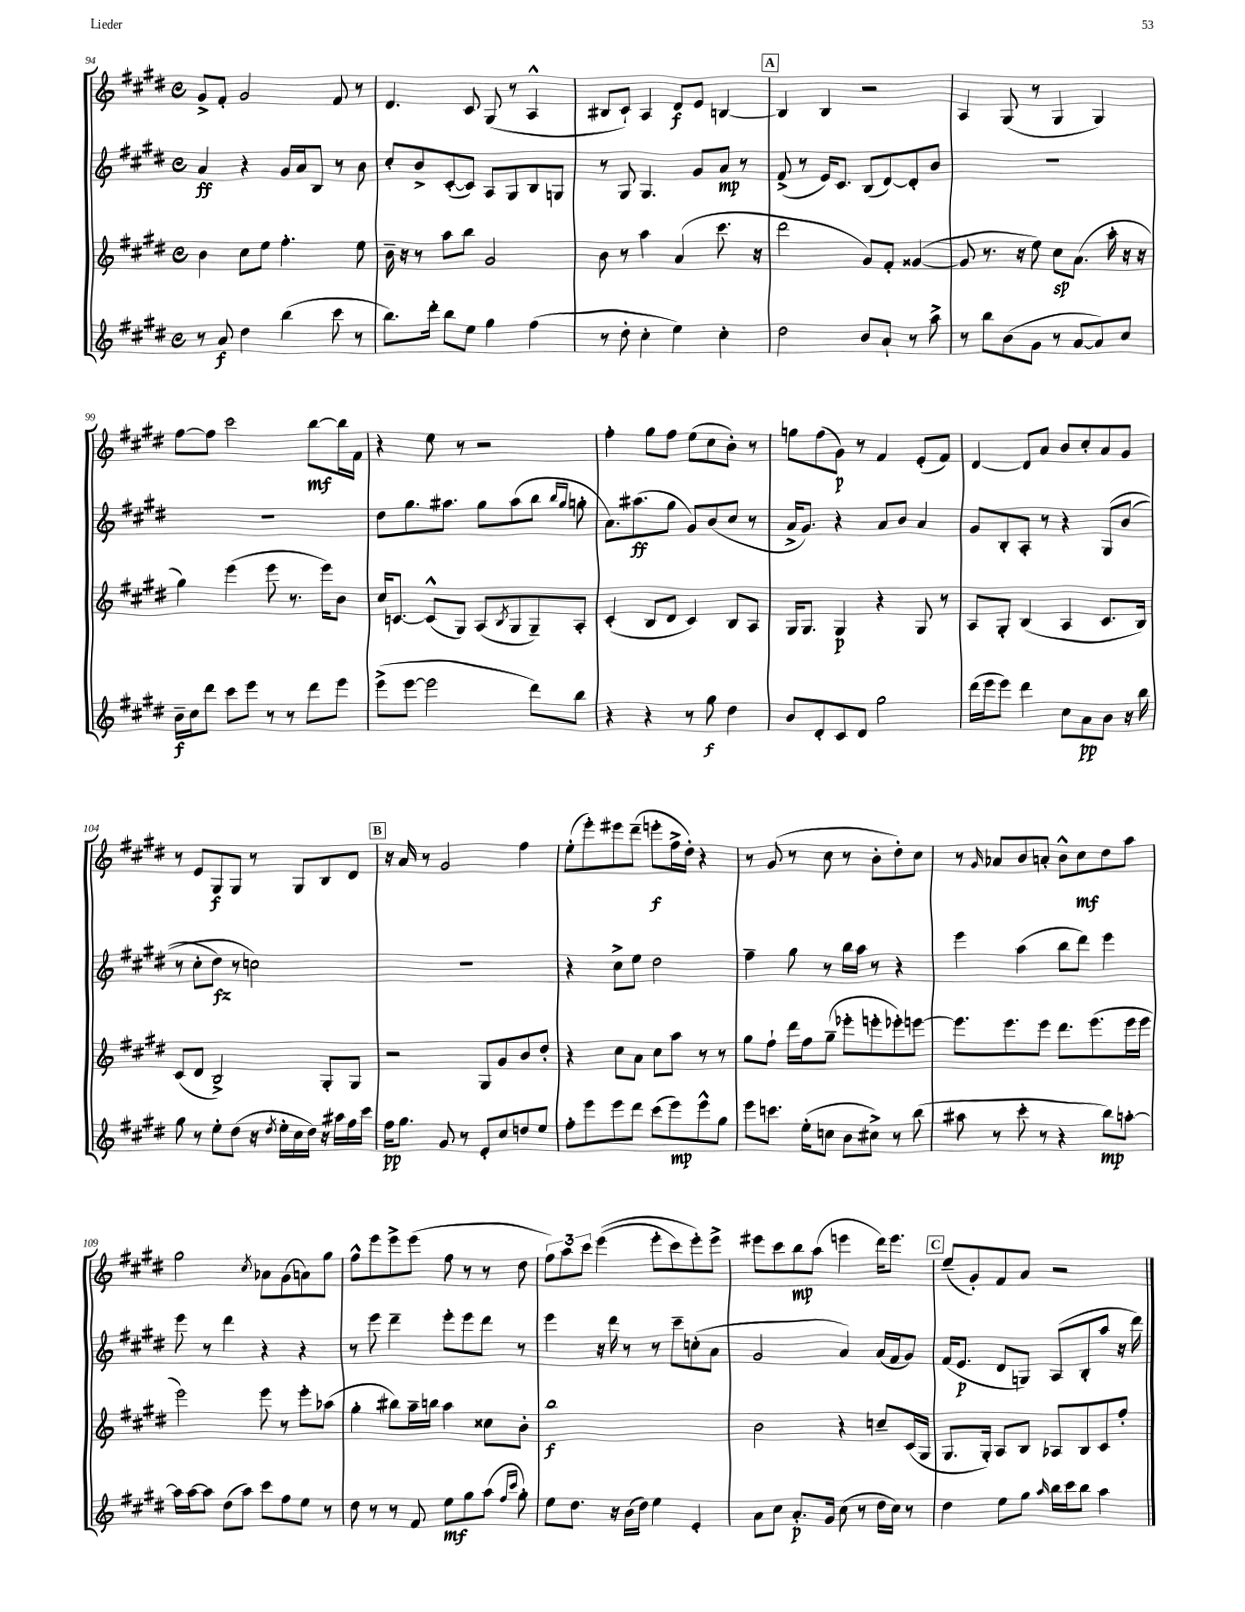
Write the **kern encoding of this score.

**kern	**dynam	**kern	**dynam	**kern	**dynam	**kern	**dynam
*part4	*part4	*part3	*part3	*part2	*part2	*part1	*part1
*staff4	*staff4	*staff3	*staff3	*staff2	*staff2	*staff1	*staff1
*clefG2	*	*clefG2	*	*clefG2	*	*clefG2	*
*k[f#c#g#d#]	*	*k[f#c#g#d#]	*	*k[f#c#g#d#]	*	*k[f#c#g#d#]	*
*M4/4	*	*M4/4	*	*M4/4	*	*M4/4	*
*met(c)	*	*met(c)	*	*met(c)	*	*met(c)	*
=94	=94	=94	=94	=94	=94	=94	=94
8r	.	4b\	.	4a/	ff	8g#^/L	.
8a/	f	.	.	.	.	8f#'/J	.
4dd#\	.	8cc#\L	.	4r	.	2g#/	.
.	.	8ee\J	.	.	.	.	.
(4bb\	.	4.ff#'\	.	16g#/LL	.	.	.
.	.	.	.	16a/J	.	.	.
.	.	.	.	8B/J	.	.	.
8ccc#\	.	.	.	8r	.	8f#/	.
8r	.	8ee\	.	8b\	.	8r	.
=95	=95	=95	=95	=95	=95	=95	=95
8.bb\L)	.	16b~\	.	8cc#'/L	.	4.d#/	.
.	.	16r	.	.	.	.	.
.	.	8r	.	8b^/	.	.	.
16ddd#'\Jk	.	.	.	.	.	.	.
8bb\L	.	8aa\L	.	([8c#'/	.	.	.
8ee\J	.	8bb\J	.	8c#/J])	.	8c#/	.
4gg#\	.	2g#/	.	8A/L	.	(8G#/	.
.	.	.	.	8G#/	.	8r	.
(4ff#\	.	.	.	8B/	.	4A^^/	.
.	.	.	.	8Gn/J	.	.	.
=96	=96	=96	=96	=96	=96	=96	=96
8r	.	8b\	.	8r	.	8B#X/L	.
8dd#'\	.	8r	.	8G#/	.	8c#`/J)	.
4cc#'\	.	4aa\	.	4.G#/	.	4A/	.
4ee\)	.	(4a/	.	.	.	8d#/L	f
.	.	.	.	8g#/L	.	8e/J	.
4cc#'\	.	8.ccc#\	.	8a/J	mp	[4Bn/	.
.	.	.	.	8r	.	.	.
.	.	16r	.	.	.	.	.
!!LO:REH:place=s1:t=A
=97	=97	=97	=97	=97	=97	=97	=97
2dd#\	.	2ddd#\	.	(8f#^/	.	4B/]	.
.	.	.	.	8r	.	.	.
.	.	.	.	16e/KL)	.	4B/	.
.	.	.	.	8.c#/J	.	.	.
8b/L	.	8g#/L)	.	(8B/L	.	2r	.
8a`/J	.	8f#'/J	.	[8d#/)	.	.	.
8r	.	([4g##X/	.	8d#'/]	.	.	.
8aa^\	.	.	.	8b/J	.	.	.
=98	=98	=98	=98	=98	=98	=98	=98
8r	.	8g##/]	.	1r	.	4A/	.
8bb\L	.	8.r	.	.	.	.	.
(8b\	.	.	.	.	.	(8G#/	.
.	.	16r	.	.	.	.	.
8g#\J	.	8ee\)	.	.	.	8r	.
8r	.	8cc#\L	sp	.	.	4G#/	.
[8a/L	.	(8.a\J	.	.	.	.	.
8a/])	.	.	.	.	.	4G#/)	.
.	.	16aa'\	.	.	.	.	.
8cc#/J	.	16r	.	.	.	.	.
.	.	16r	.	.	.	.	.
!!LO:LB:g=z
=99	=99	=99	=99	=99	=99	=99	=99
16b~\LL	f	4gg#\)	.	1r	.	[8ff#\L	.
16cc#\J	.	.	.	.	.	.	.
8ddd#\J	.	.	.	.	.	8ff#\J]	.
8ccc#\L	.	(4eee\	.	.	.	2ccc#\	.
8eee\J	.	.	.	.	.	.	.
8r	.	8eee\	.	.	.	.	.
8r	.	8.r	.	.	.	.	.
8ddd#\L	.	.	.	.	.	[8bb\L	mf
.	.	16eee\KL)	.	.	.	.	.
8eee\J	.	8b\J	.	.	.	16bb\L]	.
.	.	.	.	.	.	16f#\JJ	.
=100	=100	=100	=100	=100	=100	=100	=100
(8eee^\L	.	16cc#/KL	.	8dd#\L	.	4r	.
.	.	[8.cn/J	.	.	.	.	.
[8eee\J	.	.	.	8.gg#\	.	.	.
2eee\]	.	(8c^^/L]	.	.	.	8ee\	.
.	.	.	.	8.aa#X\J	.	.	.
.	.	8G#/J)	.	.	.	8r	.
.	.	(8A/L	.	8gg#\L	.	2r	.
.	.	8qB/	.	.	.	.	.
.	.	8G#/	.	(8aa#\	.	.	.
8ddd#\L)	.	8G#~/)	.	8bb\J	.	.	.
.	.	.	.	16qqbb/LL	.	.	.
.	.	.	.	16qqgg#/JJ	.	.	.
8bb\J	.	8A'/J	.	8ggn'\	.	.	.
=101	=101	=101	=101	=101	=101	=101	=101
4r	.	(4c#'/	.	8.a\L)	.	4ff#'\	.
.	.	.	.	(8.aa#X\	ff	.	.
4r	.	8B/L	.	.	.	8gg#\L	.
.	.	8d#/J	.	8gg#\J	.	8ff#\J	.
8r	.	4c#/)	.	8g#/L)	.	(8ee\L	.
8gg#\	f	.	.	(8b/	.	8cc#\	.
4dd#\	.	8B/L	.	8cc#/J	.	8b'\J)	.
.	.	8A/J	.	8r	.	8r	.
=102	=102	=102	=102	=102	=102	=102	=102
8b/L	.	16G#/KL	.	16a^/KL	.	8ggn\L	.
.	.	8.G#/J	.	8.g#/J)	.	.	.
8d#'/	.	.	.	.	.	(8ff#\	.
8c#/	.	4G#/	p	4r	.	8g#\J)	p
8d#/J	.	.	.	.	.	8r	.
2gg#\	.	4r	.	8a/L	.	4f#/	.
.	.	.	.	8b/J	.	.	.
.	.	8G#/	.	4a/	.	(8e'/L	.
.	.	8r	.	.	.	8f#/J)	.
=103	=103	=103	=103	=103	=103	=103	=103
(16ddd#\LL	.	8A/L	.	8g#/L	.	[4d#/	.
16eee\J	.	.	.	.	.	.	.
8eee\J)	.	8G#'/J	.	8B'/	.	.	.
4ddd#\	.	(4B/	.	8A'/J	.	8d#/L]	.
.	.	.	.	8r	.	8a/J	.
8cc#\L	.	4A/	.	4r	.	8b/L	.
8a\	pp	.	.	.	.	8cc#'/	.
8b\J	.	8.c#/L	.	(8G#/L	.	8a/	.
16r	.	.	.	(8b/J	.	8g#/J	.
16bb\	.	16B/Jk)	.	.	.	.	.
!!LO:LB:g=z
=104	=104	=104	=104	=104	=104	=104	=104
8gg#\	.	(8c#/L	.	8r	.	8r	.
8r	.	8d#/J	.	8cc#'\L	.	8e/L	.
8ee'\L	.	2B^/)	.	8dd#\J)	fz	8G#/	f
(8dd#\J	.	.	.	8r	.	8G#/J	.
16r	.	.	.	2ccn\)	.	8r	.
8qdd#/	.	.	.	.	.	.	.
16ee'\LL	.	.	.	.	.	.	.
16cc#\	.	.	.	.	.	8G#/L	.
16dd#\JJ)	.	.	.	.	.	.	.
16r	.	8G#'/L	.	.	.	8B/	.
16aa#X\LL	.	.	.	.	.	.	.
16ff#\	.	8G#/J	.	.	.	8d#/J	.
16ccc#\JJ	.	.	.	.	.	.	.
!!LO:REH:place=s1:t=B
=105	=105	=105	=105	=105	=105	=105	=105
16ff#\KL	pp	2r	.	1r	.	16r	.
8.gg#\J	.	.	.	.	.	16a/	.
.	.	.	.	.	.	8r	.
8g#/	.	.	.	.	.	2g#/	.
8r	.	.	.	.	.	.	.
8e'/L	.	8G#/L	.	.	.	.	.
8cc#/	.	8g#/	.	.	.	.	.
8ddn/	.	8b/	.	.	.	4ff#\	.
8ee/J	.	8dd#'/J	.	.	.	.	.
=106	=106	=106	=106	=106	=106	=106	=106
8ff#'\L	.	4r	.	4r	.	(8ee'\L	.
8eee\	.	.	.	.	.	8eee'\)	.
8eee\	.	8cc#\L	.	8cc#^\L	.	8eee#X\	.
8ddd#\J	.	8a\J	.	8ee\J	.	(8ddd#~\J	.
(8ccc#\L	.	8cc#\L	.	2dd#\	.	8eeen'\L	f
8eee\)	mp	8aa\J	.	.	.	16ff#^\L	.
.	.	.	.	.	.	16dd#'\JJ)	.
8eee^^\	.	8r	.	.	.	4r	.
8gg#\J	.	8r	.	.	.	.	.
=107	=107	=107	=107	=107	=107	=107	=107
8eee\L	.	8gg#\L	.	4ff#~\	.	8r	.
8.cccn\J	.	8ff#`\J	.	.	.	(8g#/	.
.	.	16ddd#\LL	.	8gg#\	.	8r	.
(16ee'\KL	.	16ff#\J	.	.	.	.	.
8ccn\J	.	(8gg#~\J	.	8r	.	8cc#\	.
8b\L	.	8eee-X'\L	.	16bb\LL	.	8r	.
.	.	.	.	16aa\JJ	.	.	.
8cc#X^\J)	.	8eeen'\	.	8r	.	8b'\L	.
8r	.	8eee-X'\)	.	4r	.	8dd#'\)	.
(8bb\	.	[8eeen\J	.	.	.	8cc#\J	.
=108	=108	=108	=108	=108	=108	=108	=108
8aa#X\	.	8.eee\L]	.	4eee\	.	8r	.
.	.	.	.	.	.	16qqg#/	.
8r	.	.	.	.	.	8a-X/L	.
.	.	8.eee\	.	.	.	.	.
8ccc#'\	.	.	.	(4aa\	.	8b/	.
8r	.	8eee\J	.	.	.	8an'/J	.
4r	.	8.ddd#\L	.	8bb\L	.	8b^^\L	.
.	.	.	.	8ddd#\J)	.	8cc#\	mf
.	.	(8.eee\	.	.	.	.	.
8bb\L)	mp	.	.	4eee\	.	8dd#\	.
[8aan'\J	.	16eee\L	.	.	.	8aa\J	.
.	.	16eee\JJ	.	.	.	.	.
!!LO:LB:g=z
=109	=109	=109	=109	=109	=109	=109	=109
16aa\LL]	.	2eee\)	.	8eee\	.	2gg#\	.
[16aa\J	.	.	.	.	.	.	.
8aa\J]	.	.	.	8r	.	.	.
(8dd#\L	.	.	.	4ddd#\	.	.	.
8aa\J)	.	.	.	.	.	.	.
.	.	.	.	.	.	8qcc#/	.
8ccc#\L	.	8eee\	.	4r	.	8a-X\L	.
8ff#\	.	8r	.	.	.	(8g#\	.
8ee\J	.	8eee'\L	.	4r	.	8an\)	.
8r	.	(8aa-X\J	.	.	.	8gg#\J	.
=110	=110	=110	=110	=110	=110	=110	=110
8dd#\	.	4gg#'\	.	8r	.	8ff#^^\L	.
8r	.	.	.	8eee\	.	8eee\	.
8r	.	8bb#X\L)	.	4ddd#~\	.	8eee^\	.
8f#/	.	16aa~\L	.	.	.	(8eee\J	.
.	.	16bbn\JJ	.	.	.	.	.
8ee\L	mf	4aa\	.	8eee'\L	.	8ff#\	.
8gg#\	.	.	.	8eee\	.	8r	.
(8aa\J	.	8cc##X\L	.	8ddd#\J	.	8r	.
16qqff#/LL	.	.	.	.	.	.	.
16qqccc#/JJ	.	.	.	.	.	.	.
8gg#'\)	.	8b'\J	.	8r	.	8dd#\	.
=111	=111	=111	=111	=111	=111	=111	=111
8ee\L	.	1bb	f	4eee\	.	12ff#\L)	.
.	.	.	.	.	.	12aa\	.
8.dd#\J	.	.	.	.	.	.	.
.	.	.	.	.	.	12ccc#\J	.
.	.	.	.	16r	.	((4eee\	.
16r	.	.	.	16ddd#\	.	.	.
(16b\LL	.	.	.	8r	.	.	.
16dd#\JJ)	.	.	.	.	.	.	.
4ee\	.	.	.	8r	.	8eee'\L	.
.	.	.	.	8ccc#~\L	.	8ccc#\)	.
4e'/	.	.	.	(8ccn'\	.	8eee'\)	.
.	.	.	.	8a\J	.	8eee^\J	.
=112	=112	=112	=112	=112	=112	=112	=112
8a\L	.	2b\	.	2g#/	.	8eee#X\L	.
8cc#\J	.	.	.	.	.	8ccc#\	.
8.a'/L	p	.	.	.	.	8bb\	mp
.	.	.	.	.	.	(8aa\J	.
16g#/Jk	.	.	.	.	.	.	.
(8cc#\	.	4r	.	4a/)	.	4eeen\	.
8r	.	.	.	.	.	.	.
16dd#\LL	.	8ccn~/L	.	(16a/LL	.	16ddd#\KL)	.
16cc#\JJ)	.	.	.	16f#/J	.	8.eee\J	.
8r	.	(16c#/L	.	8g#/J)	.	.	.
.	.	16G#/JJ	.	.	.	.	.
!!LO:REH:place=s1:t=C
=113	=113	=113	=113	=113	=113	=113	=113
4dd#\	.	8.G#/L	.	(16f#/KL	.	(8ee~/L	.
.	.	.	.	8.e/J	p	.	.
.	.	.	.	.	.	8g#'/)	.
.	.	16G#'/Jk)	.	.	.	.	.
8ee\L	.	8A/L	.	8d#/L	.	8f#/	.
8gg#\J	.	8B/J	.	8Gn/J)	.	8a/J	.
16qqaa/	.	.	.	.	.	.	.
16bb\LL	.	8A-X/L	.	(8A/L	.	2r	.
16ccc#\J	.	.	.	.	.	.	.
8bb\J	.	8B/	.	8B'/	.	.	.
4aa\	.	8c#/	.	8aa/J	.	.	.
.	.	8ff#'/J	.	16r	.	.	.
.	.	.	.	16ddd#\)	.	.	.
==	==	==	==	==	==	==	==
*-	*-	*-	*-	*-	*-	*-	*-
